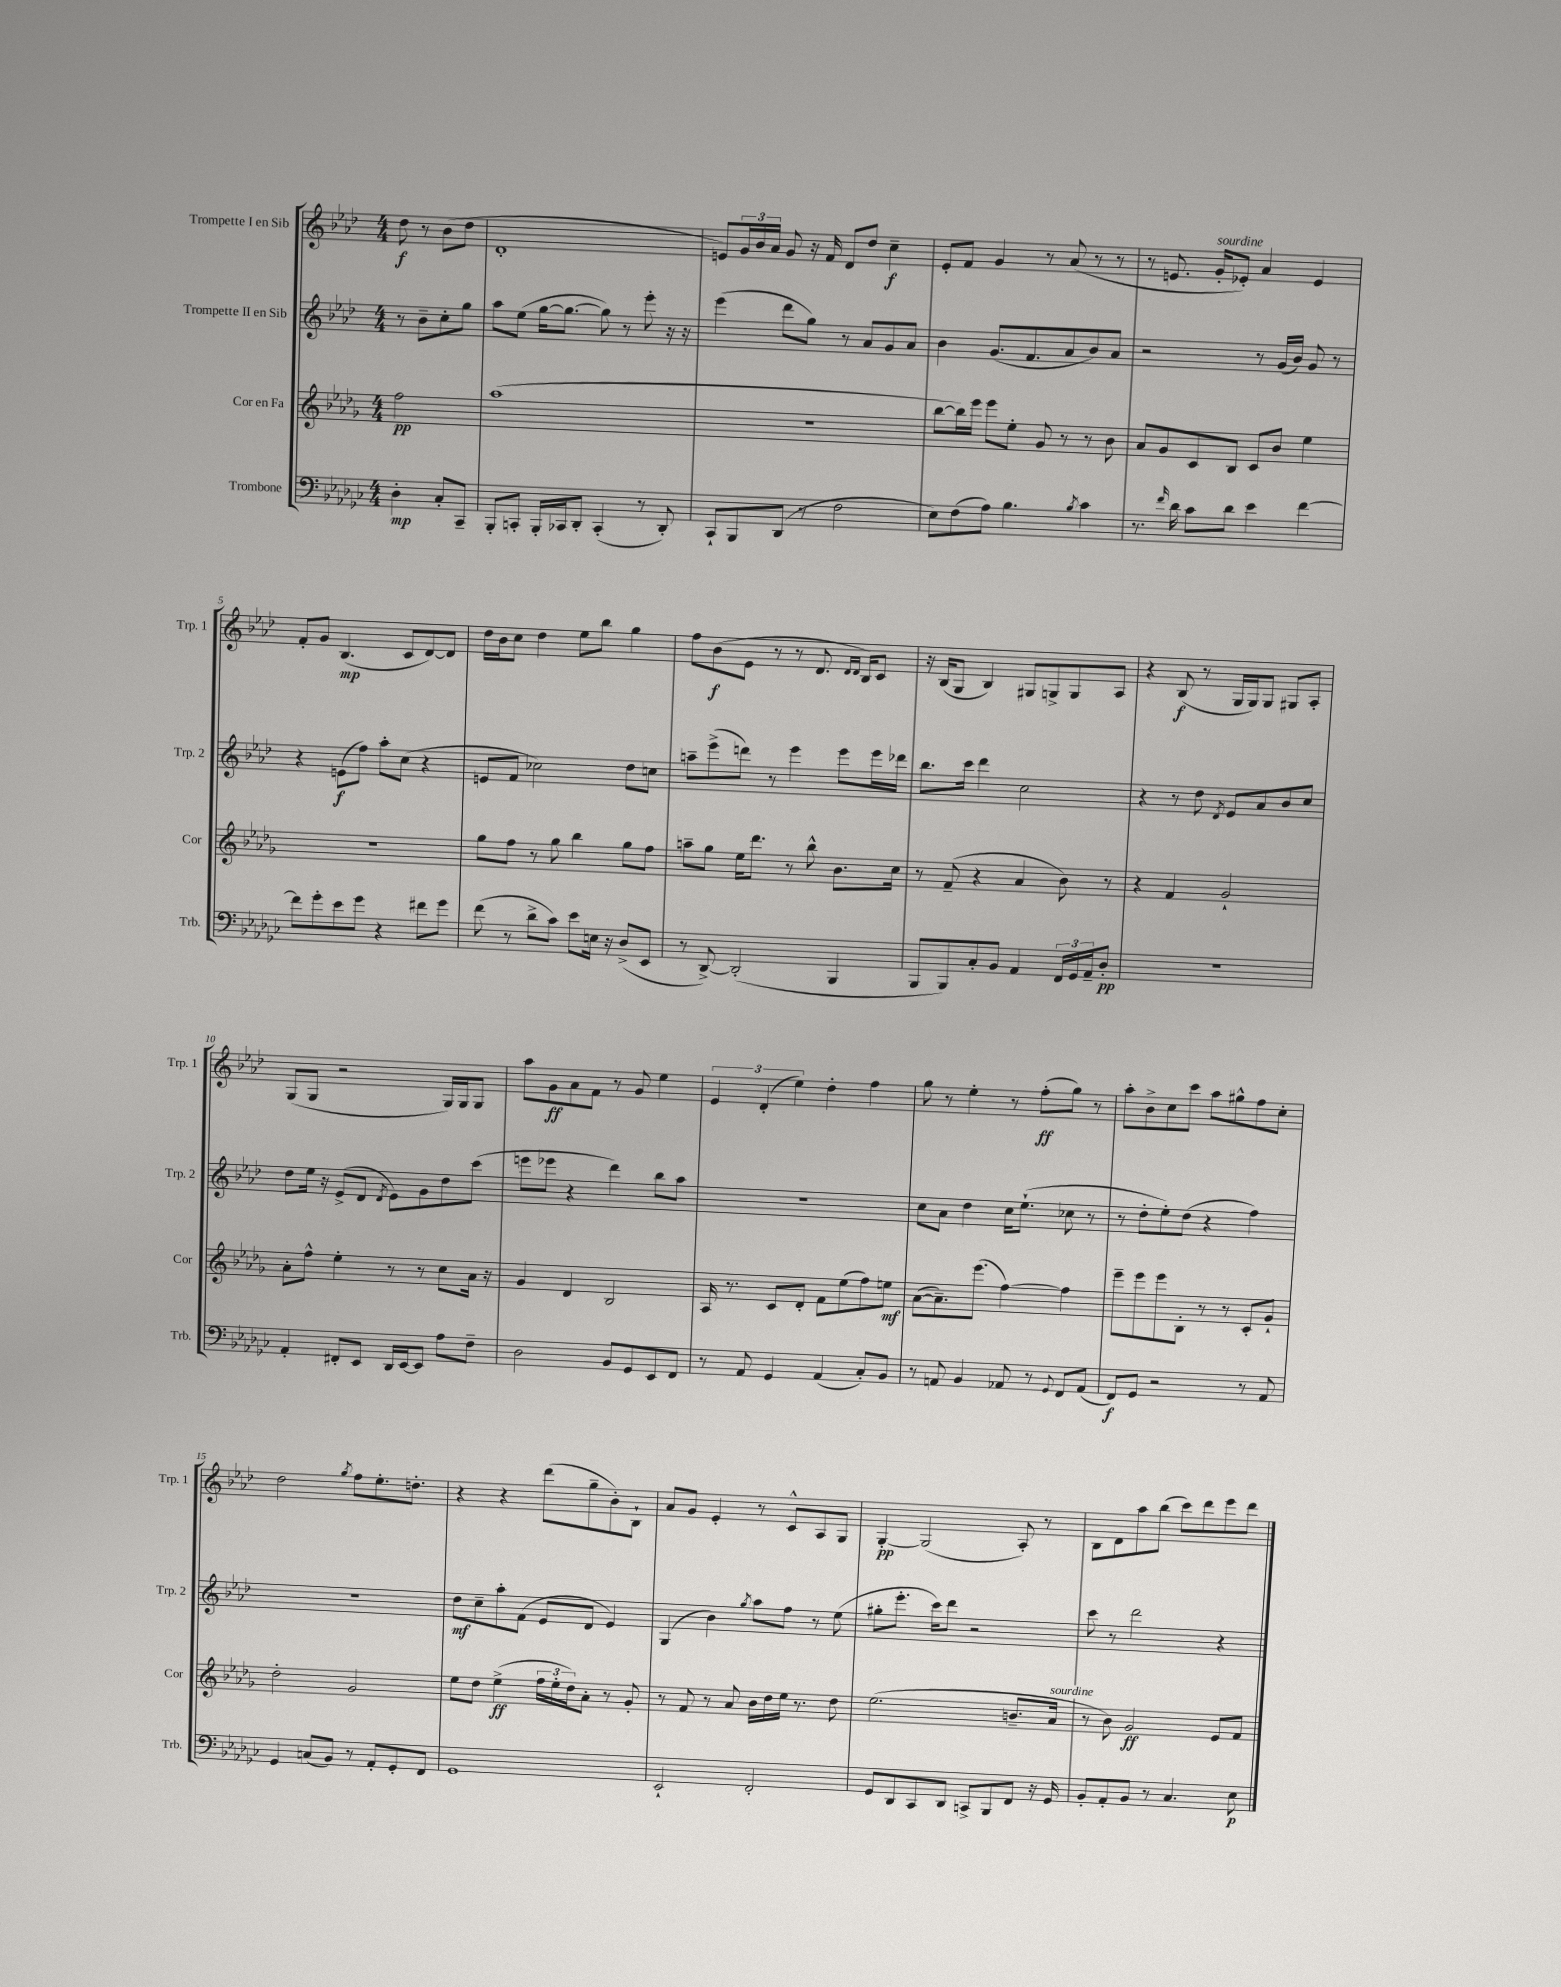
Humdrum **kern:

**kern	**kern	**kern	**kern
*staff4	*staff3	*staff2	*staff1
*clefF4	*clefG2	*clefG2	*clefG2
*k[b-e-a-d-g-c-]	*k[b-e-a-d-g-]	*k[b-e-a-d-]	*k[b-e-a-d-]
*M4/4	*M4/4	*M4/4	*M4/4
4D-'	2ff	8r	8dd-
.	.	8b-~	8r
8C-'	.	8cc'	(8b-
8CC-~	.	8gg	8dd-
=	=	=	=
8BBB-'	(1aa-	8aa-	1d-'
8CC'	.	(8ee-	.
16BBB-'	.	[16gg	.
16CC-	.	8.gg_	.
8DD-'	.	.	.
(4CC-'	.	8gg])	.
.	.	8r	.
8r	.	8eee-'	.
8DD-')	.	16r	.
.	.	16r	.
=	=	=	=
8CC-`	1r	(4eee-	8e)
8BBB-	.	.	24g
.	.	.	24b-
.	.	.	24a-
(8DD-	.	8ddd-	8g
8r	.	8gg)	16r
.	.	.	16f
2F	.	8r	8d-
.	.	8a-	8dd-
.	.	8g	4cc~
.	.	8a-	.
=	=	=	=
8E-)	[8bb-	4b-	8e-'
(8F	16bb-])	.	8f
.	16eee-	.	.
8A-)	8eee-	(8.g	4g
4.B-	8ee-'	.	.
.	.	8.f	.
.	8g-	.	8r
.	8r	8a-	(8a-
8qB-	.	.	.
4c-	8r	8b-)	8r
.	8b-	8a-	8r
=	=	=	=
8.r	8a-	2r	8r
.	8g-	.	8.e
16qqf	.	.	.
16d-	.	.	.
8c-	8c	.	.
.	.	.	16g'
8d-	8B-	.	8e-')
4e-	8c	8r	4a-
.	8b-	(16g	.
.	.	16b-)	.
[4f	4ee-	8g	4e-
.	.	8r	.
=	=	=	=
8f]	1r	4r	8f'
8g-'	.	.	8g
8e-	.	(8e	(4.B-
8g-	.	8ff)	.
4r	.	8aa-'	.
.	.	(8cc	8c
8f#	.	4r	[8d-)
8g-	.	.	8d-]
=	=	=	=
(8f	8gg-	8e	16dd-
.	.	.	16b-
8r	8ff	8f	8cc
8d-^	8r	2cc-)	4dd-
8c-)	8gg-	.	.
8e-	4bb-	.	8ee-
16E	.	.	8bb-
16r	.	.	.
(8D-^	8gg-	8dd-	4gg
8EE-	8ff	8cc	.
=	=	=	=
8r	8aa~	8aa~	8ff
[8DD-^)	8gg-	(8eee-^	(8b-
(2DD-']	16ee-	8ddd)	8e-
.	8.ddd-	.	.
.	.	8r	8r
.	8r	4eee-	8r
.	8bb-^^	.	8.d-
4BBB-	8.b-	8eee-	.
.	.	.	16qqd-
.	.	.	16qqd-
.	.	.	16B-)
.	.	16eee-	8c
.	16cc	16ddd-	.
=	=	=	=
8BBB-	8r	8.bb-	16r
.	.	.	(16B-
8BBB-)	(8f~	.	8G
.	.	16ccc	.
8C-'	4r	4ddd-	4B-)
8BB-	.	.	.
4AA-	4a-	2cc	8G#
.	.	.	8G^
24FF	8b-)	.	8G
24GG-	.	.	.
24AA-~	.	.	.
8D-'	8r	.	8A-
=	=	=	=
1r	4r	4r	4r
.	4f	8r	(8B-
.	.	8dd-	8r
.	.	8qd-	.
.	2g-`	8e-	16G
.	.	.	16G)
.	.	8a-	8G
.	.	8b-	8G#
.	.	8cc	8A-'
=	=	=	=
4AA-'	8a-'	8dd-	(8G
.	8ff^^	16ee-	8G
.	.	16r	.
8FF#'	4ee-'	(8e-^	2r
8EE-	.	8d-	.
.	.	8qd-	.
16DD-	8r	8e-)	.
[16EE-	.	.	.
8EE-]	8r	8g	.
8A-	8cc	8dd-	16G)
.	.	.	16G
8F~	16a-	(8ccc	8G
.	16r	.	.
=	=	=	=
2D-	4g-	8eee	8aa-
.	.	8eee-	8g
.	4d-	4r	8a-
.	.	.	8f
8BB-	2B-	4ddd-)	8r
8GG-	.	.	8g
8EE-	.	8bb-	4ee-
8FF	.	8aa-	.
=	=	=	=
8r	16A-	1r	6e-
.	8.r	.	.
8AA-	.	.	.
.	.	.	(6d-'
4GG-	8c	.	.
.	.	.	6ee-)
.	8d-'	.	.
(4AA-	8f	.	4dd-'
.	(8ee-	.	.
8C-')	8ff)	.	4ff
8BB-	8ee	.	.
=	=	=	=
8r	([8a-	8cc	8gg
8AA	8.a-~])	8a-	8r
4BB-	.	4dd-	4ee-'
.	(8.eee-	.	.
8AA-	[4ff)	16cc	8r
.	.	(8.ee-`	.
8r	.	.	(8ff'
8qqGG-	.	.	.
8FF	4ff]	8cc-	8gg)
(8AA-	.	8r	8r
=	=	=	=
8FF)	8eee-~	8r	8aa-'
8GG-	8eee-	8dd-'	8b-^
2r	8eee-	8ee-')	8cc
.	8B-'	(8dd-	8ccc
.	8r	4r	8aa-
.	8r	.	8gg#^^
8r	8c'	4ff)	8ff
8AA-	8g-`	.	8cc'
=	=	=	=
4GG-	2dd-'	1r	2dd-
(8C	.	.	.
8BB-)	.	.	.
.	.	.	8qgg
8r	2g-	.	8ff
8AA-'	.	.	8.ee-'
8GG-'	.	.	.
.	.	.	8.dd'
8FF	.	.	.
=	=	=	=
1GG-	8ee-	8dd-	4r
.	8dd-	8cc~	.
.	(4ee-^	8aa-'	4r
.	.	(8f	.
.	24ff	8e-	(8ddd-
.	24ee-'	.	.
.	24dd-)	.	.
.	8a-'	8d-	8gg~
.	8r	4e-)	8b-')
.	8g-'	.	8B-`
=	=	=	=
2EE-`	8r	(4G	8a-
.	8f	.	8g
.	8r	4b-)	4e-'
.	8a-	.	.
.	.	8qgg	.
2FF'	16b-	8aa-	8r
.	16dd-	.	.
.	16ee-	8ff	8c^^
.	8.r	.	.
.	.	8r	8A-
.	8dd-	(8ee-	8G
=	=	=	=
8GG-	(2.ee-	8gg#'	[4G'
8DD-	.	8.eee-'	.
8CC-	.	.	(2G]
.	.	16ccc)	.
8DD-	.	8ddd-	.
8CC^	.	2r	.
8BBB-	.	.	.
8FF	8.b~	.	8A-')
16r	.	.	8r
16GG-	16a-	.	.
=	=	=	=
8BB-'	8r	8ccc	8B-
8AA-'	8b-)	8r	8d-
8BB-	2g-	2ddd-	8aa-
8r	.	.	(8bb-
4.C-	.	.	8ccc)
.	.	.	8ddd-
.	8e-	4r	8eee-
8E-	8f	.	8ddd-
==	==	==	==
*-	*-	*-	*-
